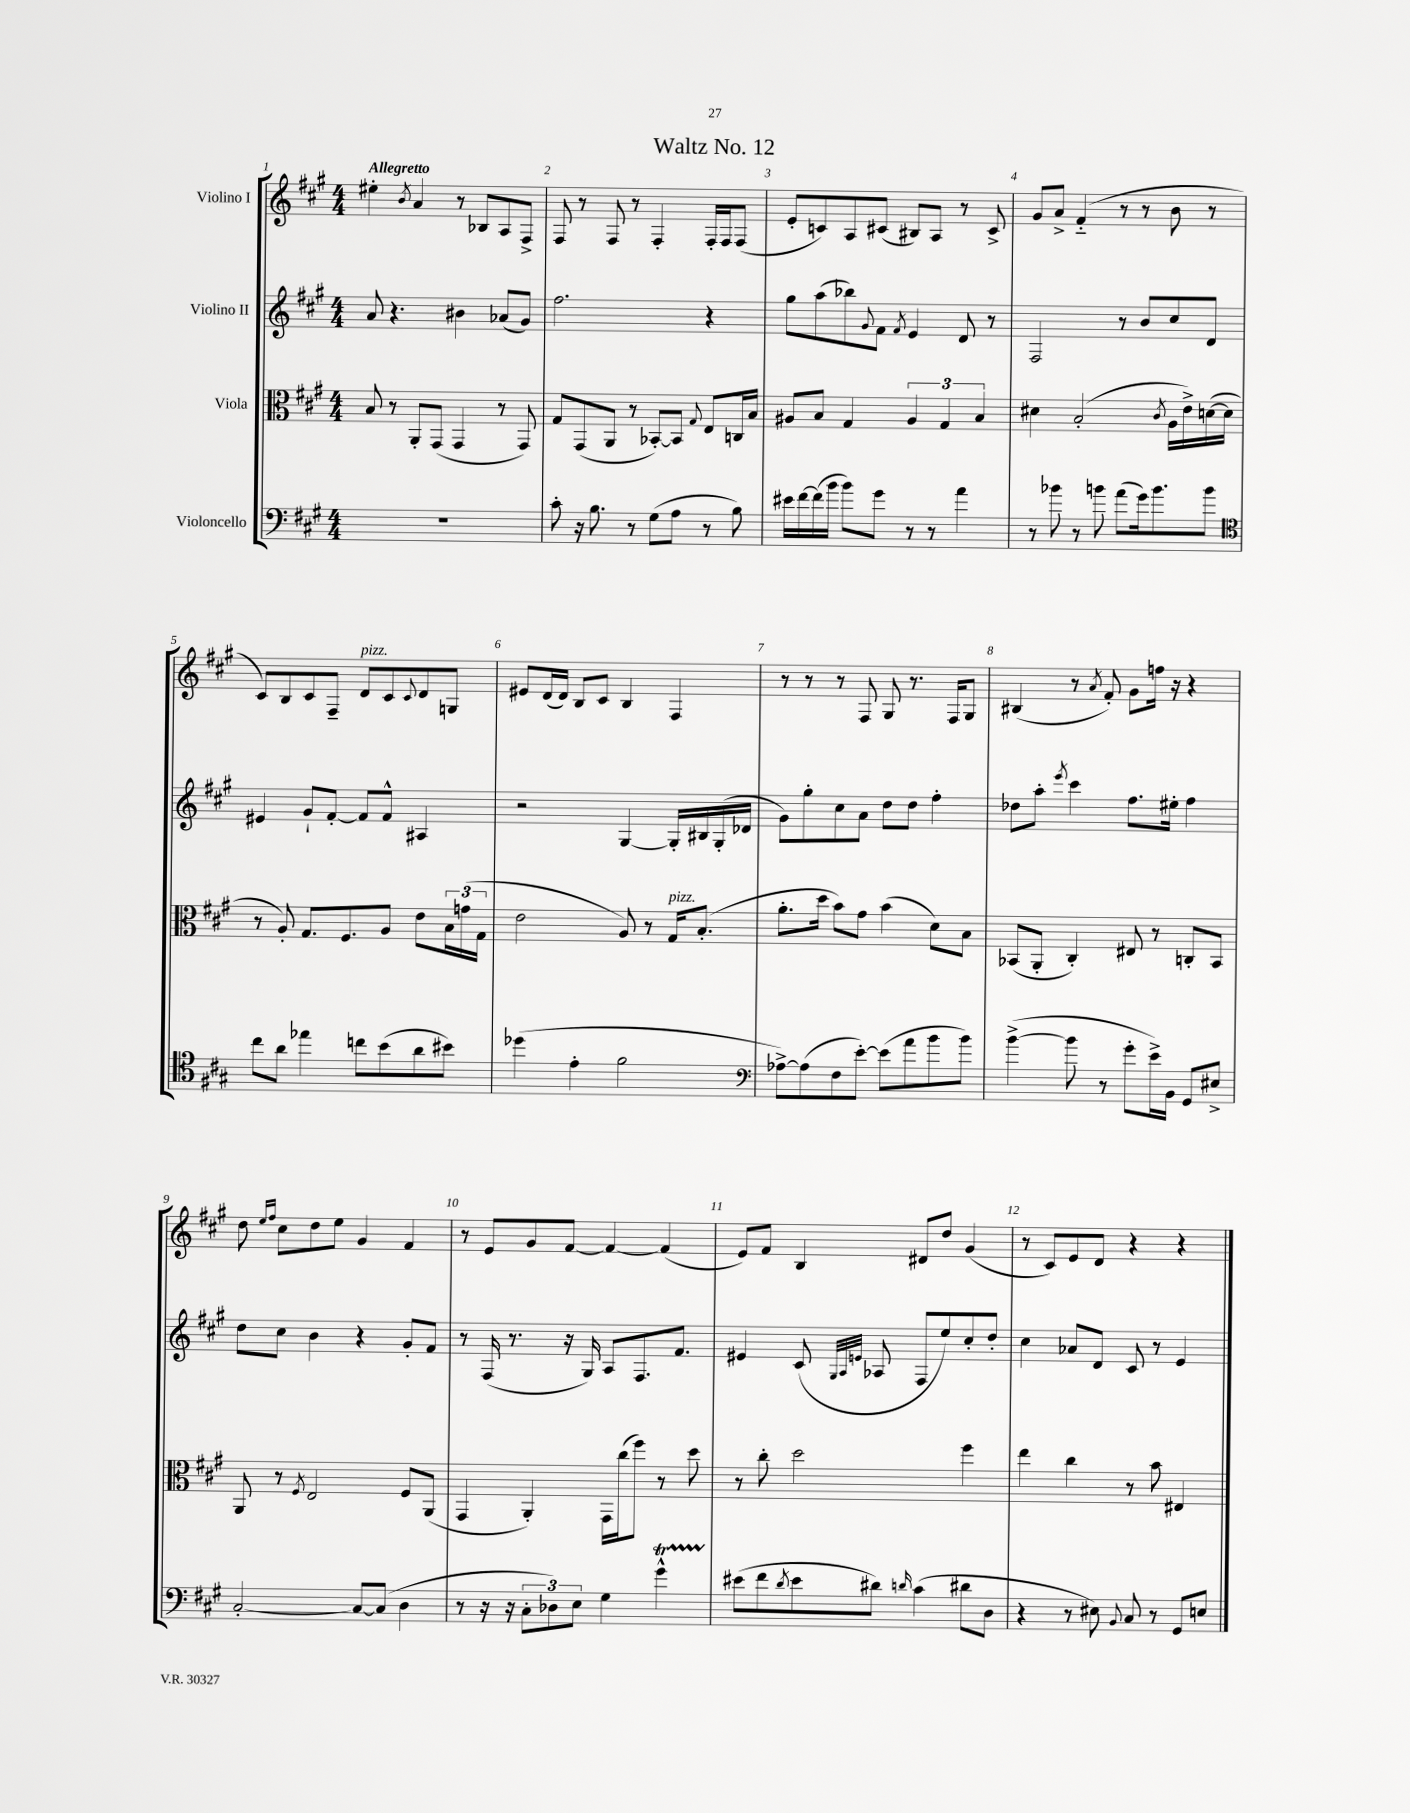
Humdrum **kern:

**kern	**kern	**kern	**kern
*staff4	*staff3	*staff2	*staff1
*clefF4	*clefC3	*clefG2	*clefG2
*k[f#c#g#]	*k[f#c#g#]	*k[f#c#g#]	*k[f#c#g#]
*M4/4	*M4/4	*M4/4	*M4/4
1r	8B/	8a/	4ee#'\
.	8r	4.r	.
.	.	.	8qb/
.	8AA'/L	.	4a/
.	(8GG#/J	.	.
.	4GG#/	4b#\	8r
.	.	.	8B-/L
.	8r	(8a-/L	8A/
.	8GG#/)	8g#/J)	8F#^/J
=	=	=	=
8c#'\	8G#/L	2.ff#\	8F#/
16r	(8GG#/	.	8r
8.B\	.	.	.
.	8AA/J	.	8F#/
8r	8r	.	8r
(8G#\L	[8BB-'/L)	.	4F#'/
8A\J	8BB-/]J	.	.
.	8qqG#/	.	.
8r	8E/L	4r	16F#'/LL
.	.	.	16F#/J
8B\)	16C/L	.	(8F#/J
.	16B/JJ	.	.
=	=	=	=
16e#\LL	8A#/L	8gg#\L	8e'/L
[16f#\	.	.	.
(16f#\]	8B/J	(8aa\	8c/)
16b\JJ	.	.	.
8b\L)	4G#/	8bb-\)	8A/
.	.	8qqg#/	.
8g#\J	.	8f#\J	(8c#/J
.	.	8qf#/	.
8r	6A#/	4e/	8B#/L)
8r	.	.	8A/J
.	6G#/	.	.
4a\	.	8d/	8r
.	6B/	.	.
.	.	8r	8c#^/
=	=	=	=
8r	4d#\	2F#/	8g#/L
8b-\	.	.	8a^/J
8r	(2B'/	.	(4f#'~/
8b\	.	.	.
(8a\L	.	8r	8r
16g#\k)	.	8b/L	8r
8.b\	.	.	.
.	8qc#/	.	.
.	16A\LL	8cc#/	8b\
.	16e^\)	.	.
8b\J	([16d\	8d/J	8r
.	16d\]JJ	.	.
=	=	=	=
*clefC4	*	*	*
8cc#\L	8r	4e#/	8c#/L)
8a\J	8A'/)	.	8B/
4ee-\	8.G#/L	8g#`/L	8c#/
.	.	[8f#'/J	8F#~/J
.	8.F#/	.	.
8cc\L	.	8f#/]L	8d/L
(8b\	8A/J	8f#^^/J	8c#/
.	.	.	8qqc#/
8a\	8e\L	4A#/	8d/
8b#\J)	24B\L	.	8G/J
.	(24g\	.	.
.	24G#\JJ	.	.
=	=	=	=
(4dd-\	2e\	2r	8e#/L
.	.	.	(16d/L
.	.	.	16d/JJ)
4e'\	.	.	8B/L
.	.	.	8c#/J
2f#\	8A/)	[4G#/	4B/
.	8r	.	.
.	16G#/LK	16G#'/]LL	4F#/
.	(8.B'/J	16B#/	.
.	.	(16G#'/	.
.	.	16d-/JJ	.
=	=	=	=
*clefF4	*	*	*
[8A-^\L)	8.a'\L	8g#\L)	8r
(8A-\]	.	8gg#'\	8r
.	16dd\Jk	.	.
8F#\	8b\L)	8cc#\	8r
[8e'\J)	8g#\J	8a\J	8F#/
(8e\]L	(4b\	8dd\L	8G#/
8a\	.	8dd\J	8.r
8b\	8d\L)	4ff#'\	.
.	.	.	16F#/LK
8b\J)	8B\J	.	8G#/J
=	=	=	=
([4b^\	(8BB-/L	8dd-\L	(4B#/
.	8AA'/J	8aa'\J	.
.	.	8qeee/	.
8b\]	4C#'/)	4ccc#\	8r
.	.	.	8qa/
8r	.	.	8f#'/)
8g#'\L	8E#/	8.ff#\L	8g#\L
16e^\L)	8r	.	16ff\Jk
16BB\JJ	.	16ee#'\Jk	16r
8GG#/L	8C'/L	4ff#\	4r
8E#^/J	8BB-/J	.	.
=	=	=	=
[2C#'/	8AA/	8dd\L	8dd\
.	.	.	16qqee/LL
.	.	.	16qqff#/JJ
.	8r	8cc#\J	8cc#\L
.	8qF#/	.	.
.	2E/	4b\	8dd\
.	.	.	8ee\J
8C#/_L	.	4r	4g#/
(8C#/]J	.	.	.
4D\	8F#/L	8g#'/L	4f#/
.	(8AA/J	8f#/J	.
=	=	=	=
8r	4GG#/	8r	8r
16r	.	(16F#/	8e/L
16r	.	8.r	.
12C#'\L	4AA'/)	.	8g#/
12D-\)	.	.	.
.	.	16r	[8f#/J
12E\J	.	.	.
.	.	16G#/)	.
4G#\	16GG#\LL	8A/L	4f#/_
.	(16cc#\J	.	.
.	8ff#\J)	8.F#/	.
4g#^^\	8r	.	(4f#/]
.	.	8.f#/J	.
.	8dd\	.	.
=	=	=	=
(8e#\L	8r	4e#/	8e/L)
8f#\	8cc#'\	.	8f#/J
8qd/	.	.	.
8e#\	2dd\	(8c#/	4B/
.	.	32qqG#/LLL	.
.	.	32qqA/	.
.	.	32qqe/JJJ	.
8d#\J)	.	8A-/	.
16qqd/	.	.	.
(4c#\	.	8F#/L	8d#/L
.	.	8ee/)	8dd/J
8d#\L	4ff#\	8cc#'/	(4g#/
8D\J	.	8dd'/J	.
=	=	=	=
4r	4ee\	4cc#\	8r
.	.	.	8c#/L)
8r	4cc#\	8a-/L	8e/
8E#\)	.	8d/J	8d/J
8qqBB/	.	.	.
8C#/	8r	8c#/	4r
8r	8b\	8r	.
8GG#/L	4E#/	4e/	4r
8E/J	.	.	.
==	==	==	==
*-	*-	*-	*-
